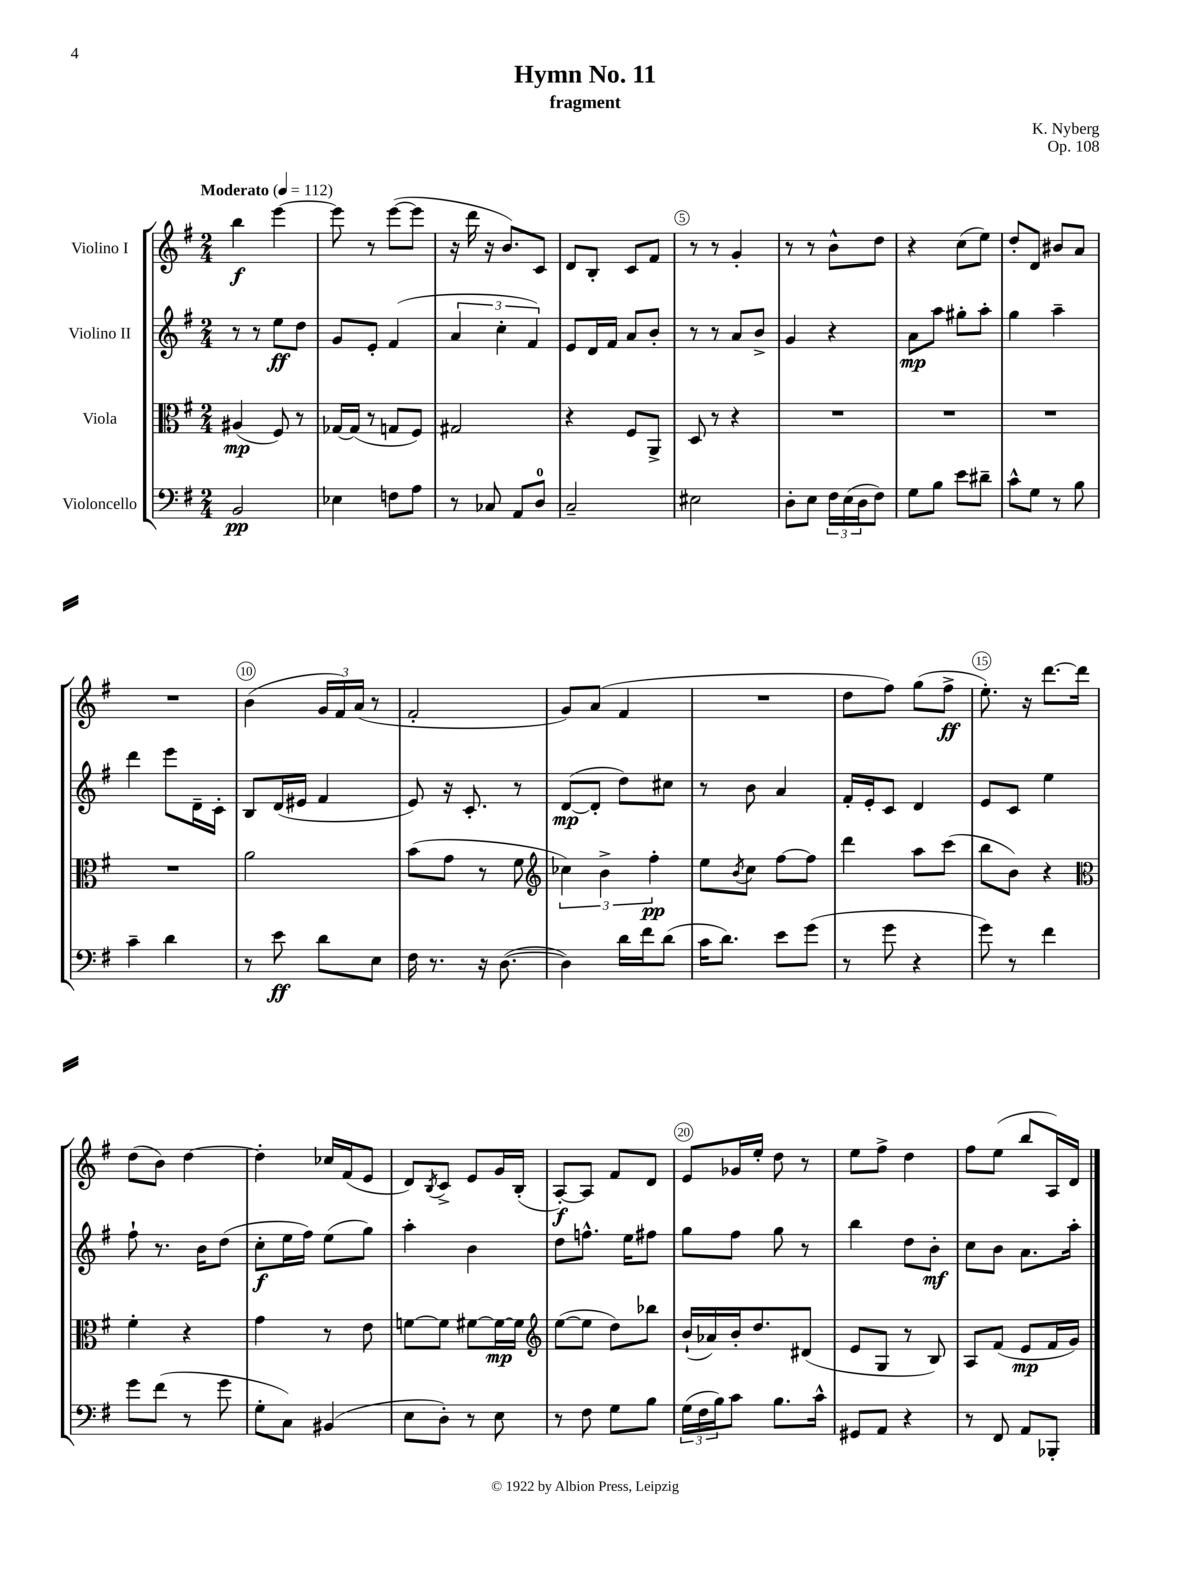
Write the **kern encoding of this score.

**kern	**kern	**kern	**kern
*staff4	*staff3	*staff2	*staff1
*clefF4	*clefC3	*clefG2	*clefG2
*k[f#]	*k[f#]	*k[f#]	*k[f#]
*M2/4	*M2/4	*M2/4	*M2/4
*MM112	*MM112	*MM112	*MM112
2BB	(4A#	8r	4bb
.	.	8r	.
.	8F#)	8ee	[4eee
.	8r	8dd	.
=	=	=	=
4E-	[16G-	8g	8eee]
.	(16G-]	.	.
.	8r	8e'	8r
8F	8G	(4f#	([8eee
8A	8F#)	.	8eee]
=	=	=	=
8r	2G#	6a	16r
.	.	.	16ddd
8C-	.	.	16r
.	.	6cc'	.
.	.	.	8.b)
8AA	.	.	.
.	.	6f#)	.
8D	.	.	8c
=	=	=	=
2C~	4r	8e	8d
.	.	16d	8B'
.	.	16f#	.
.	8F#	8a	8c
.	8AA^	8b'	8f#
=	=	=	=
2E#	8D	8r	8r
.	8r	8r	8r
.	4r	8a	4g'
.	.	8b^	.
=	=	=	=
8D'	2r	4g	8r
8E	.	.	8r
24F#	.	4r	8b^^
(24E	.	.	.
24D	.	.	.
8F#)	.	.	8dd
=	=	=	=
8G	2r	8a	4r
8B	.	8aa	.
8e	.	8gg#'	(8cc
8d#~	.	8aa'	8ee)
=	=	=	=
8c^^	2r	4gg	8dd'
8G	.	.	8d
8r	.	4aa~	8b#
8B	.	.	8a
=	=	=	=
4c~	2r	4ddd	2r
4d	.	8eee	.
.	.	16d~	.
.	.	16c'	.
=	=	=	=
8r	2a	8B	(4b
8e	.	(16d	.
.	.	16e#	.
8d	.	4f#	24g
.	.	.	24f#)
.	.	.	(24a
8E	.	.	8r
=	=	=	=
16F#	(8b	8e)	2f#'
8.r	.	.	.
.	8g	16r	.
.	.	8.c'	.
16r	8r	.	.
([8.D	.	.	.
.	8f#	8r	.
=	=	=	=
*	*clefG2	*	*
4D])	6cc-)	([8d	8g)
.	.	8d']	(8a
.	6b^	.	.
16d	.	8dd)	4f#
16f#	.	.	.
.	6ff#'	.	.
(8d	.	8cc#	.
=	=	=	=
16c	8ee	8r	2r
8.d)	.	.	.
.	8qb	.	.
.	8cc	8b	.
8e	[8ff#	4a	.
(8g	8ff#]	.	.
=	=	=	=
8r	4ddd	16f#'	8dd
.	.	16e'	.
8g	.	8c	8ff#)
4r	8aa	4d	(8gg
.	(8ccc	.	8ff#^
=	=	=	=
8g)	8bb	8e	8.ee')
8r	8b)	8c	.
.	.	.	16r
4f#	4r	4ee	[8.ddd
.	.	.	16ddd]
=	=	=	=
*	*clefC3	*	*
8g	4f#'	8ff#`	(8dd
(8f#	.	8.r	8b)
8r	4r	.	[4dd
.	.	16b	.
8g	.	(8dd	.
=	=	=	=
8G'	4g	8cc'	4dd']
8C)	.	16ee	.
.	.	16ff#)	.
(4BB#	8r	(8ee	16cc-
.	.	.	(16f#
.	8e	8gg)	8e
=	=	=	=
8E	[8f	4aa'	8d)
.	.	.	8qB
8D')	8f]	.	8c^
8r	[8f#	4b	8e
8E	16f#_	.	16g
.	16f#]	.	(16B'
=	=	=	=
*	*clefG2	*	*
8r	([8ee	8dd	[8A')
8F#	8ee]	8.ff^^	8A]
8G	8dd)	.	8f#
.	.	16ee	.
8B	8bb-	8ff#	8d
=	=	=	=
(24G	(16b`	8gg	8e
24F#	.	.	.
.	16a-)	.	.
24B)	.	.	.
8c	16b'	8ff#	16g-
.	8.dd	.	16ee'
8.B	.	8gg	8dd
.	(8d#	8r	8r
16c^^	.	.	.
=	=	=	=
8GG#	8e	4bb	8ee
8AA	8G	.	8ff#^
4r	8r	8dd	4dd
.	8B)	8b'	.
=	=	=	=
8r	8A	8cc	8ff#
8FF#	(8f#	8b	(8ee
8AA	8e	8.a	8bb
8BBB-'	16f#	.	16A)
.	16g)	16aa'	16d
==	==	==	==
*-	*-	*-	*-
